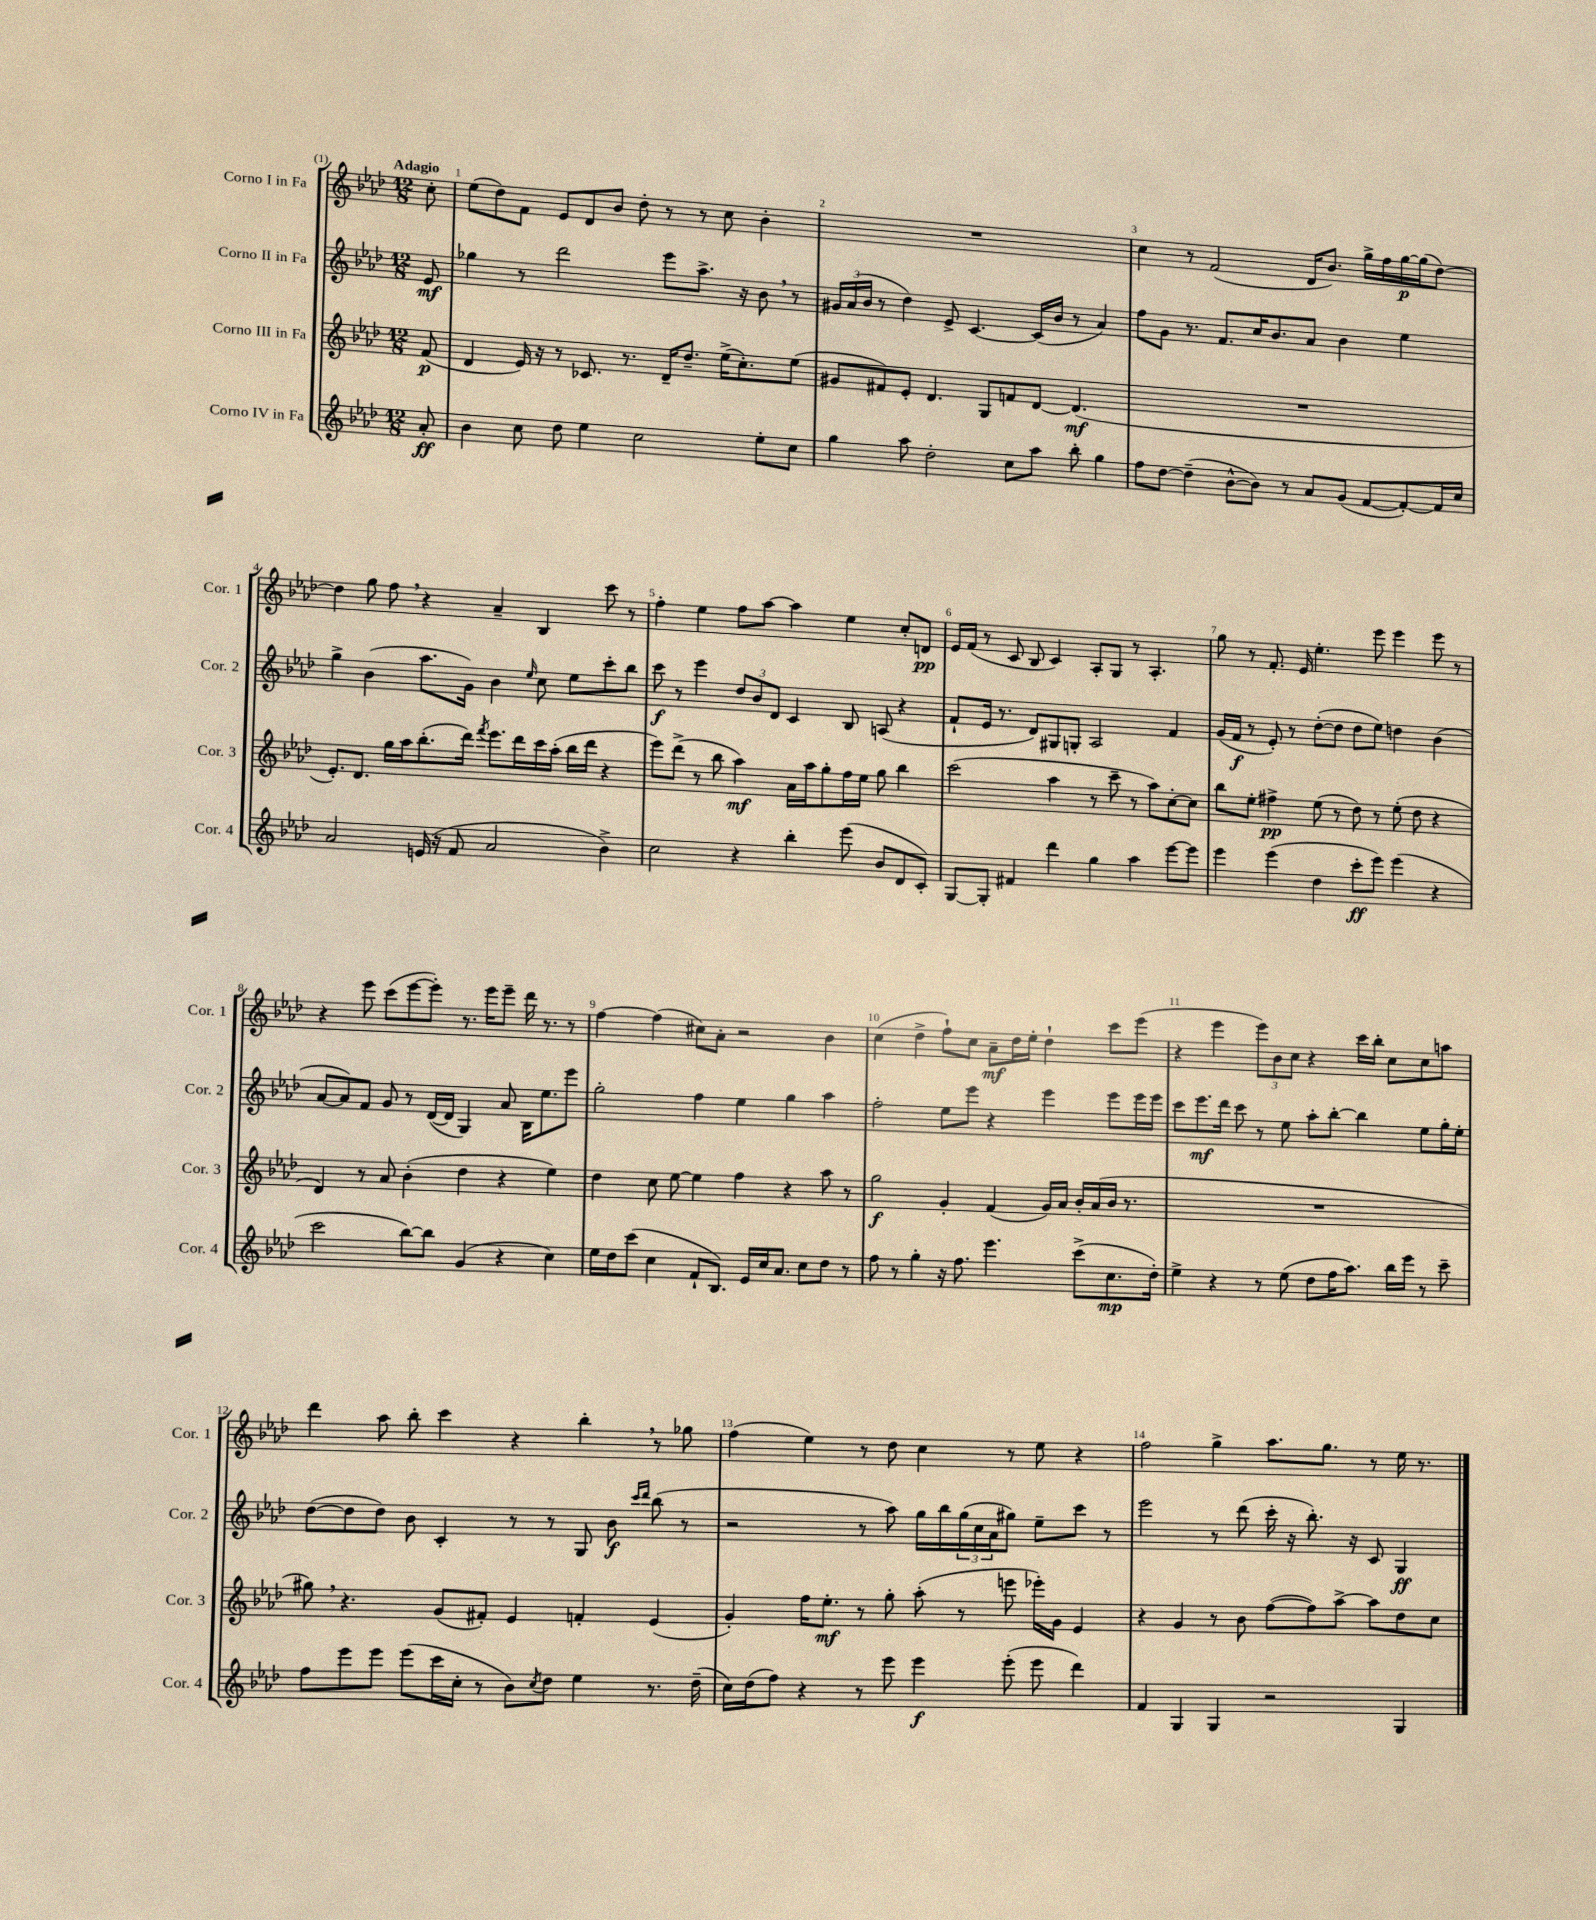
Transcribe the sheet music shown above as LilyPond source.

<<
\new StaffGroup <<
\new Staff = "s0" \with { instrumentName = "Corno I in Fa" shortInstrumentName = "Cor. 1" } {
    \clef treble \key aes \major \numericTimeSignature \time 12/8 \partial 8 \tempo "Adagio"
    c''8-. |
    ees''8( des''8) f'8 ees'8 des'8 bes'8 des''8-. r8 r8 c''8 bes'4-. |
    R1. |
    c''4 r8 f'2( des'16 bes'8.) g''16-> f''16 g''16~\p g''16( des''8~) |
    des''4 g''8 f''8 \breathe r4 aes'4-- bes4 c'''8 r8 |
    f''4-. ees''4 f''8 aes''8~ aes''4 ees''4 c''8-. d'8\pp |
    ees'16 f'16( r8 c'8 bes8 c'4) aes8-. g8 r8 aes4.-. |
    g''8 r8 f'8.-. ees'16 ees''4.-. ees'''8 ees'''4 ees'''8 r8 |
    r4 ees'''8 c'''8( ees'''8~ ees'''8-.) r8. ees'''16 ees'''8-- des'''16 r8. r8 |
    f''4~ f''4( cis''8) aes'8-. r2 bes'4 |
    c''4( des''4-> f''8-!) c''8 aes'8--\mf des''16 ees''16-. des''4-! c'''8 ees'''8( |
    r4 ees'''4 \tuplet 3/2 { ees'''8) bes'8 c''8 } r4 c'''16 bes''16-. c''8 c''8 a''8 |
    des'''4 aes''8 bes''8-. c'''4 r4 bes''4-. \breathe r8 ges''8 |
    f''4( ees''4) r8 des''8 c''4 r8 ees''8 r4 |
    f''2 g''4-> aes''8. g''8. r8 ees''16 r8. \bar "|." |
}
\new Staff = "s1" \with { instrumentName = "Corno II in Fa" shortInstrumentName = "Cor. 2" } {
    \clef treble \key aes \major \numericTimeSignature \time 12/8 \partial 8
    ees'8\mf |
    ges''4 r8 des'''2 ees'''8 aes''8.-> r16 bes'8 \breathe r8 |
    \tuplet 3/2 { gis'16 aes'16( bes'16 } r8 des''4) ees'8-> c'4.~ c'16( bes'16 r8 aes'4) |
    f''8 g'8 r8. f'8. c''16 bes'8. aes'8 bes'4 ees''4 |
    g''4-> bes'4( aes''8. g'16) bes'4 \grace { ees''16 } c''8 ees''8 c'''8-. bes''8 |
    c'''8\f r8 ees'''4 \tuplet 3/2 { des''8 bes'8 des'8 } c'4 bes8 a8( r4 |
    f'8-! ees'16 r8. des'8) gis8 g8-. aes2 f'4 |
    g'16( f'16\f r8 ees'8-.) r8 des''8~-.( des''8 des''8 ees''8) d''4 bes'4( |
    aes'8~ aes'8) f'8 g'8 r8 des'16~( des'16 g4) aes'8 bes16 ees''8. ees'''8 |
    g''2-. f''4 ees''4 g''4 aes''4 |
    f''2-. ees''8 ees'''8 r4 ees'''4 ees'''8 ees'''16 ees'''16 |
    c'''8 ees'''8.\mf des'''16 c'''8 r8 ees''8 aes''8-. bes''8~-. bes''4 ees''8 g''16-. ees''16-. |
    des''8~( des''8 des''8) bes'8 c'4-. r8 r8 g8 bes'8\f \grace { c'''16 des'''16 } bes''8( r8 |
    r2 r8 aes''8) g''16 bes''16 \tuplet 3/2 { g''16( c''16 aes'16 } gis''8) ees''8-- c'''8 r8 |
    ees'''2 r8 des'''8( c'''16-. r16 bes''8.-.) r16 c'8 g4\ff \bar "|." |
}
\new Staff = "s2" \with { instrumentName = "Corno III in Fa" shortInstrumentName = "Cor. 3" } {
    \clef treble \key aes \major \numericTimeSignature \time 12/8 \partial 8
    f'8\p( |
    des'4 ees'16) r16 r8 ces'8. r8. des'16-- des''8.-- ees''16->( c''8.-.) ees''8( |
    gis'8 fis'8) ees'8-. des'4. g8 f'8 des'8~ des'4.\mf( |
    R1. |
    ees'8.-.) des'8. g''16 aes''16 bes''8.-.( des'''16) \acciaccatura { f'''8 } ees'''8. des'''16 c'''16 aes''16-.( bes''16 des'''16 r4 |
    ees'''8) des'''8->( r8 bes''8 aes''4\mf) aes'16 aes''16 g''8-. f''16 ees''16 g''8 bes''4 |
    c'''2( aes''4 r8 c'''8-- r8 aes''8) c''8~-. c''8 |
    bes''8 ees''8-. fis''4->\pp ees''8( r8 des''8) r8 ees''8-.( des''8 r4 |
    des'4) r8 aes'8 bes'4-.( des''4 r4 ees''4) |
    des''4 c''8 ees''8~ ees''4 f''4 r4 aes''8 r8 |
    g''2\f g'4-. f'4( g'16) aes'16 bes'16-. aes'16( bes'16 r8. |
    R1. |
    gis''8) \breathe r4. g'8( fis'8-.) ees'4 f'4-. ees'4( |
    g'4-.) f''16 ees''8.-.\mf r8 g''8-. aes''8-.( r8 e'''8 ees'''16-.) g'16 ees'4 |
    r4 g'4 r8 bes'8 f''8~( f''8) aes''8~-> aes''8 des''8 c''8 \bar "|." |
}
\new Staff = "s3" \with { instrumentName = "Corno IV in Fa" shortInstrumentName = "Cor. 4" } {
    \clef treble \key aes \major \numericTimeSignature \time 12/8 \partial 8
    aes'8-.\ff |
    bes'4 c''8 des''8 ees''4 c''2 ees''8-. c''8 |
    g''4 aes''8 des''2-. c''8 aes''8 bes''8-. g''4 |
    f''8 des''8~ des''4--( bes'8~-^ bes'8) r8 aes'8 g'8( f'8~ f'8~-.) f'16 c''16 |
    aes'2 e'16( r16 f'8 aes'2 bes'4->) |
    c''2 r4 bes''4-. ees'''8( bes'8 des'8 c'8-.) |
    g8~ g8-. fis'4 des'''4 g''4 aes''4 ees'''8~ ees'''8 |
    ees'''4 ees'''4( des''4 c'''8-.\ff ees'''8) ees'''4( r4 |
    c'''2 bes''8~) bes''8 g'4( r4 c''4) |
    ees''16 des''16 c'''8( c''4 f'8-! bes8.) ees'16 c''16 aes'8. c''8 des''8 r8 |
    f''8 r8 g''4-. r16 f''8. ees'''4. c'''8->( c''8.\mp des''16-.) |
    ees''4-> r4 r8 ees''8( des''8 f''16 aes''8.) bes''16 ees'''16 r8 c'''8-- |
    f''8 ees'''8 ees'''8 ees'''8( c'''16 c''16-. r8 bes'8) \acciaccatura { c''8 } des''8 ees''4 r8. des''16--( |
    c''16) des''16( f''8) r4 r8 ees'''8 ees'''4\f ees'''8-.( ees'''8 des'''4) |
    f'4 g4 g4 r2 g4 \bar "|." |
}
>>
>>
\layout { \context { \Score \override BarNumber.break-visibility = ##(#f #t #t) barNumberVisibility = #all-bar-numbers-visible } }
